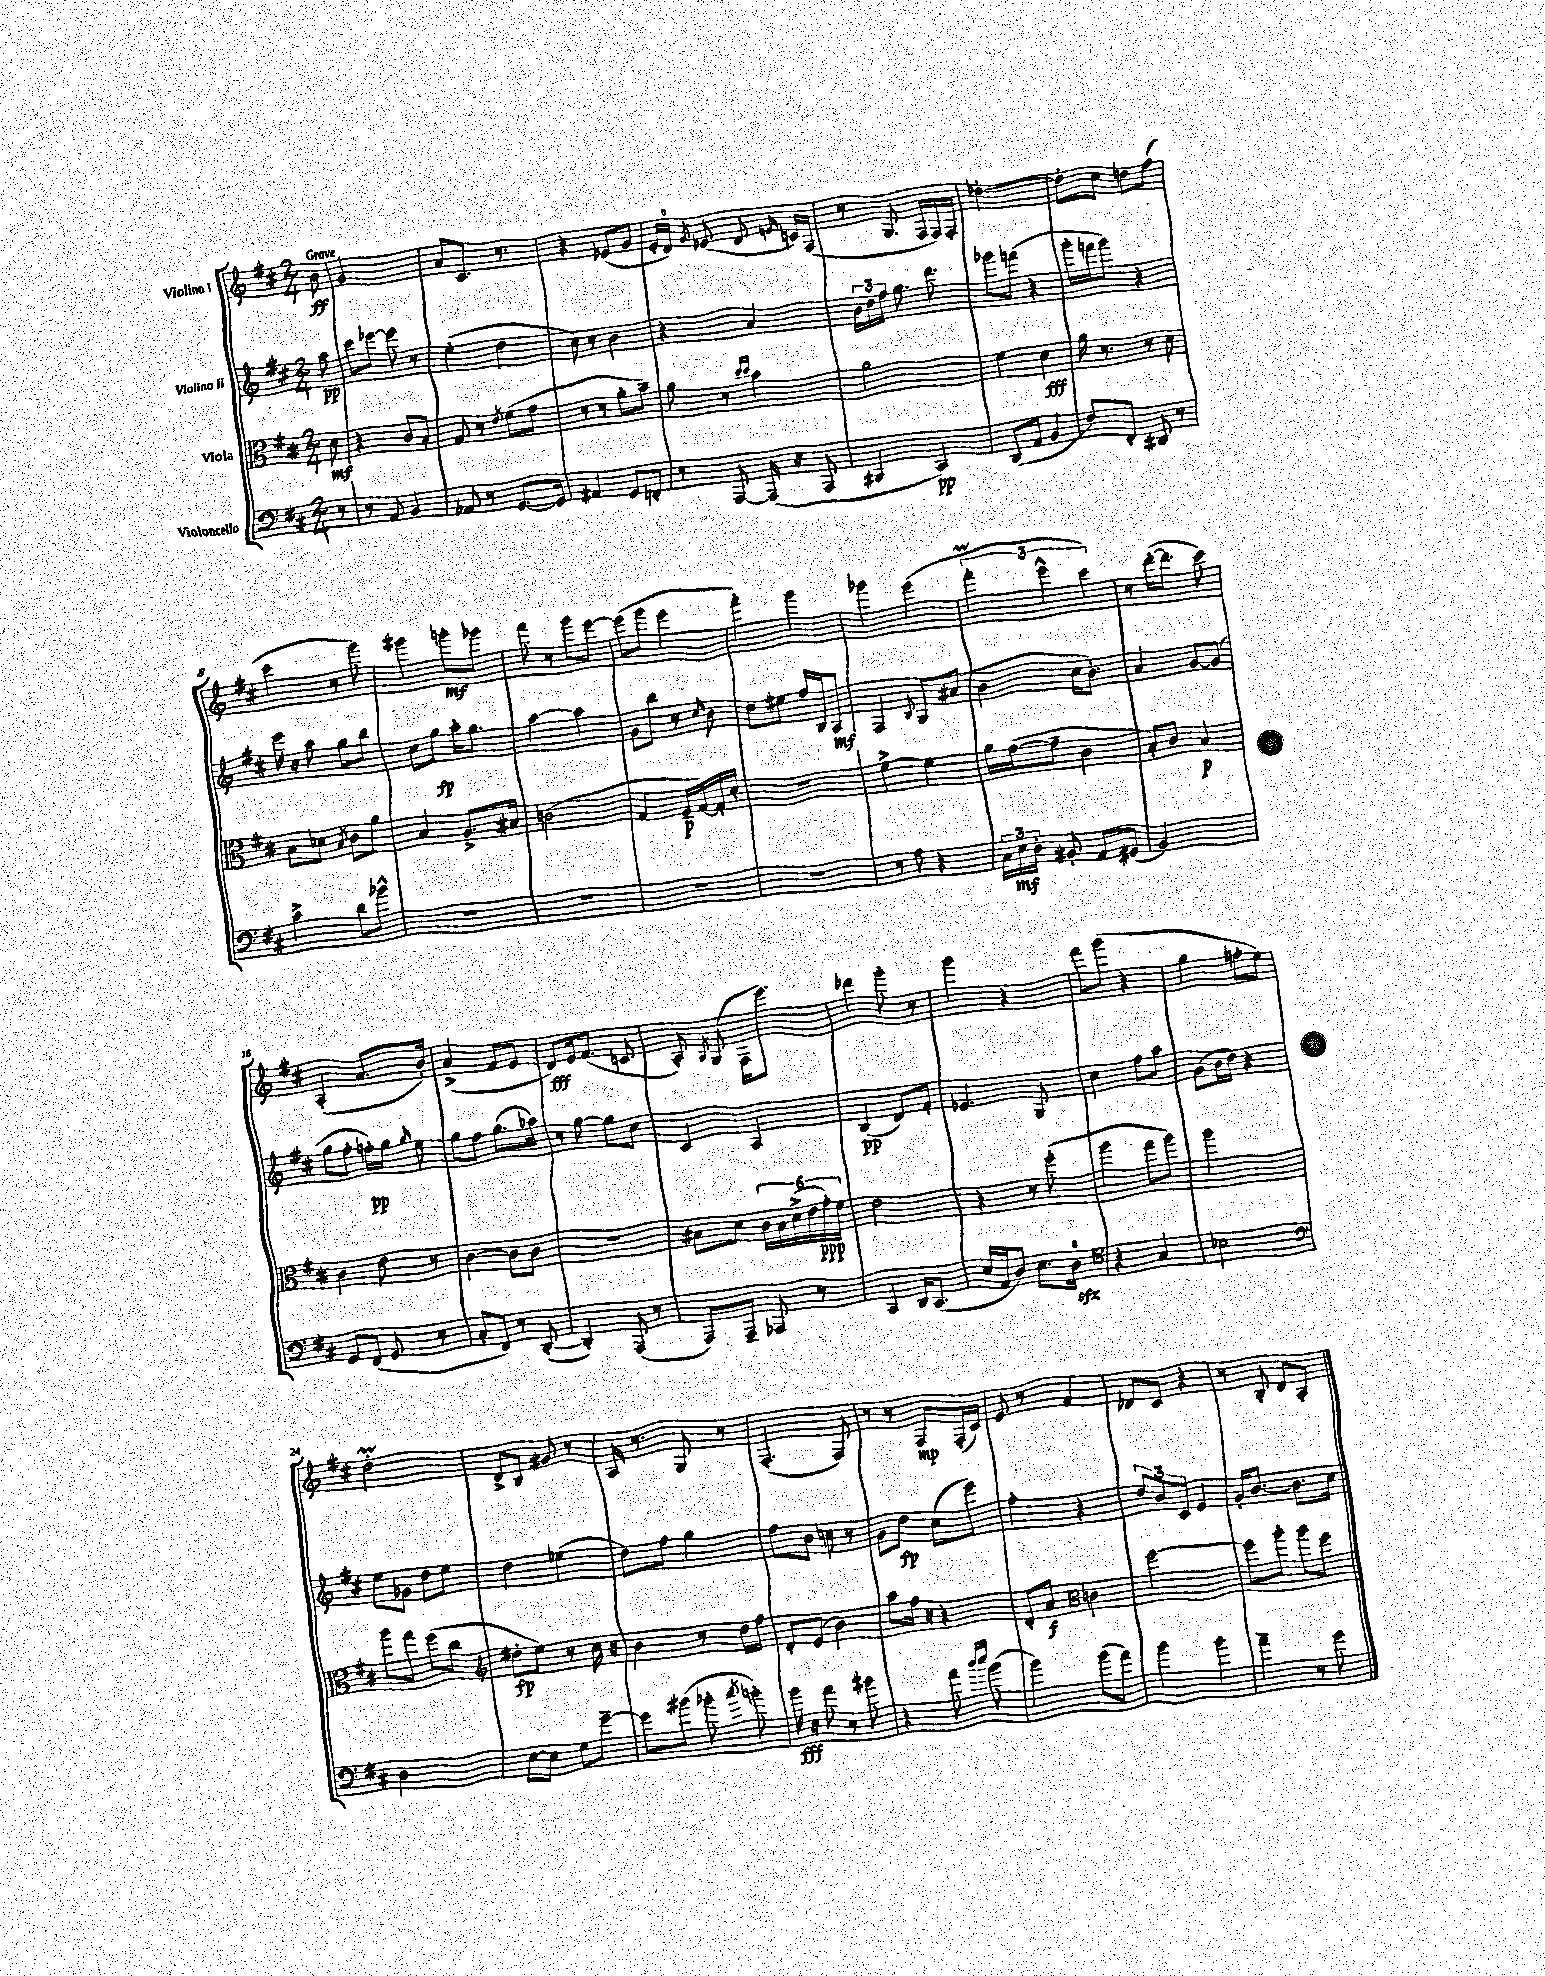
<<
\new StaffGroup <<
\new Staff = "s0" \with { instrumentName = "Violino I" } {
    \clef treble \key d \major \numericTimeSignature \time 2/4 \partial 8 \tempo "Grave"
    \autoBeamOff b'8\ff |
    g'2 |
    a'8[ cis'8.] r8. |
    r4 ees'8[( g'8] |
    e'16[-. d'16]-0) \acciaccatura { g'8 } ees'8( d'8 \grace { e'16 } c'16[) fis16]( |
    r8 g8. fis16[ fis16) fis16]-. |
    des''2~-. |
    des''8[-. cis''8] d''8[ fis''8]( |
    cis'''4 r8 g'''8) |
    gis'''4 g'''8[-.\mf ges'''8] |
    fis'''8 r8 g'''8[ e'''8]~ |
    e'''8[( g'''8] e'''4 |
    fis'''4-.) g'''4 |
    ges'''4 e'''4( |
    \tuplet 3/2 { fis'''4-.\prall e'''4-^ cis'''4) } |
    r8 d'''16[~-.( d'''8.] cis'''8) |
    a4-.( a'8.[ b'16]-.) |
    a'4->( fis'8[ e'8] |
    d'8[\fff) e'16 fis'8.]( c'8 |
    a8-.) \acciaccatura { a8 } g8( fis16[ e'''8.]) |
    des'''4 g'''8-. r8 |
    g'''4 r4 |
    fis'''8[ g'''8]( r4 |
    g''4 f''8[-. e''8]) |
    d''2-.\prall |
    d'8[-> b8] gis'8 r8 |
    a16 r8. g8 r8 |
    fis4.-.( fis8) |
    r8 r8 fis8[\mp fis16-.( cis'16]) |
    e'8 r8 fis'4 |
    des'8[ cis'8] r4 |
    r8 b8-. d'8[ a8]-. \bar "|." |
}
\new Staff = "s1" \with { instrumentName = "Violino II" } {
    \clef treble \key d \major \numericTimeSignature \time 2/4 \partial 8
    \autoBeamOff a''8\pp |
    cis'''8[ ees'''8]~ ees'''8 r8 |
    e''4-.( d''4 |
    cis''8) r8 b'4 |
    r4 a'4 |
    \tuplet 3/2 { b'16[ d''16 fis''16] } g''8. d'''8. |
    ges'''8[ f'''8]( r4 |
    g'''16[-. f'''16 g'''8]) r4 |
    e'''16 r16 a''8 g''8[ b''8] |
    cis''8[ g''8]\fp a''16[-. g''8.] |
    a''4~ a''4 |
    g'8[ b''8] r8 \grace { cis''16 } b'8 |
    d''8[ eis''8] fis''16[ b16 a8]\mf |
    fis4 \appoggiatura { b8 } g8[ ais'8]( |
    b'4 cis''16[ b'8.]-.) |
    a'4 g'8[~ g'8]( |
    g''8[ fis''8]-. f''16[-.\pp) g''16] \grace { g''16 } e''8 |
    g''8[ fis''8] g''8.[( aes''16]) |
    r8 g''8~ g''8[ cis''8] |
    cis'4 a4 |
    b4\pp( d'8[) fis'8]-. |
    ees'4. g8 |
    cis''4 fis''8[ a''8] |
    g'8[( b'16 d''16]) r4 |
    e''8[ ges'8] d''8[ e''8] |
    d''4 ees''4( |
    d''8[) fis''8] g''4 |
    fis''8[ b'8] c''8 r8 |
    g'8[ d''8]\fp cis''8[( e'''8]) |
    fis''4-. r4 |
    \tuplet 3/2 { d''8[ b'8 cis'8] } e'4 |
    g'16[-. b'8.]~ b'8.[ cis''16] \bar "|." |
}
\new Staff = "s2" \with { instrumentName = "Viola" } {
    \clef alto \key d \major \numericTimeSignature \time 2/4 \partial 8
    \autoBeamOff d'8\mf |
    r4 cis'8[ b8]-. |
    g8 r8 \acciaccatura { e'8 } fis'8[( g'8] |
    r8 r8 a'8[-. b'8]--) |
    a'8 r8 \grace { d''16[ d''16] } b'4 |
    a'2 |
    fis'4 d'4\fff |
    a'16 r8. r8 d'8 |
    b8[ des'8] \acciaccatura { b8 } cis'8[ a'8] |
    b4 a8.[-> bis16] |
    c'2( |
    g4 fis16[--\p g16~) g16-. d'16]-. |
    r2 |
    fis'4~-> fis'4 |
    a'16[ g'16~( g'8]-- cis'4 |
    b8[-.) cis'8] b4\p |
    cis'4 e'8 r8 |
    cis'4~ cis'8[ cis'8] |
    r2 |
    bis8[ d'8] \tuplet 6/4 { cis'16[ bis16 d'16->( e'16 g'16-.\ppp) fis'16] } |
    e'2 |
    r4 r8 fis''8-.( |
    a''4 g''8[ a''8]) |
    a''2 |
    a''8[ g''8] fis''8[( cis''8] |
    \clef treble dis''8[-.\fp e''8]) r8 cis''16 r16 |
    b'4 r8 d''16[ fis''16] |
    d'8[-. e'8]( b'4) |
    a''8[ fis''16] r16 r4 |
    d'8[-. a'8]\f \clef alto c'4 |
    fis''2~ |
    fis''8[ a''8]-. a''8[ fis''8] \bar "|." |
}
\new Staff = "s3" \with { instrumentName = "Violoncello" } {
    \clef bass \key d \major \numericTimeSignature \time 2/4 \partial 8
    \autoBeamOff r8 |
    r8 a,8 b,4 |
    aes,8 r8 g,8.[~ g,16] |
    ais,4 g,8[ f,8]-. |
    r8 a,,8~ a,,16( r16 a,,8 |
    bis,,4 cis,4\pp) |
    d,8[( a,8] b,4 |
    fis8[) fis,8]-. dis,8 r8 |
    cis'4-> d'8[ bes'8]-^ |
    R2 |
    R2 |
    R2 |
    R2 |
    r8 a8 r4 |
    \tuplet 3/2 { cis16[ e16\mf d16]-. } bis,8-. a,8[ gis,8]( |
    b,2) |
    g,8[ fis,8]( g,8 r8 |
    cis8[-. fis,8]) r8 d,8~-.( |
    d,4-.) a,,8( r8 |
    a,,8[) a,,8]-- aes,,8 r8 |
    cis,4 d,16[ cis,8.]( |
    e16[ a,16 d8]) e8.[ d16]-0\sfz |
    \clef tenor r4 g4 |
    bes2 |
    \clef bass d2 |
    e8[~ e8] g8[ g'8]~-- |
    g'8[ bis'8]( bes'8-. \acciaccatura { cis''8 } b'8-.) |
    b'16\fff r16 a'8 r8 bis'8 |
    r4 a'8 \grace { d''16[ e''16] } b'8( |
    b'4) b'8[( a'8]) |
    b'4 b'4 |
    a'4-- r8 g'8 \bar "|." |
}
>>
>>
